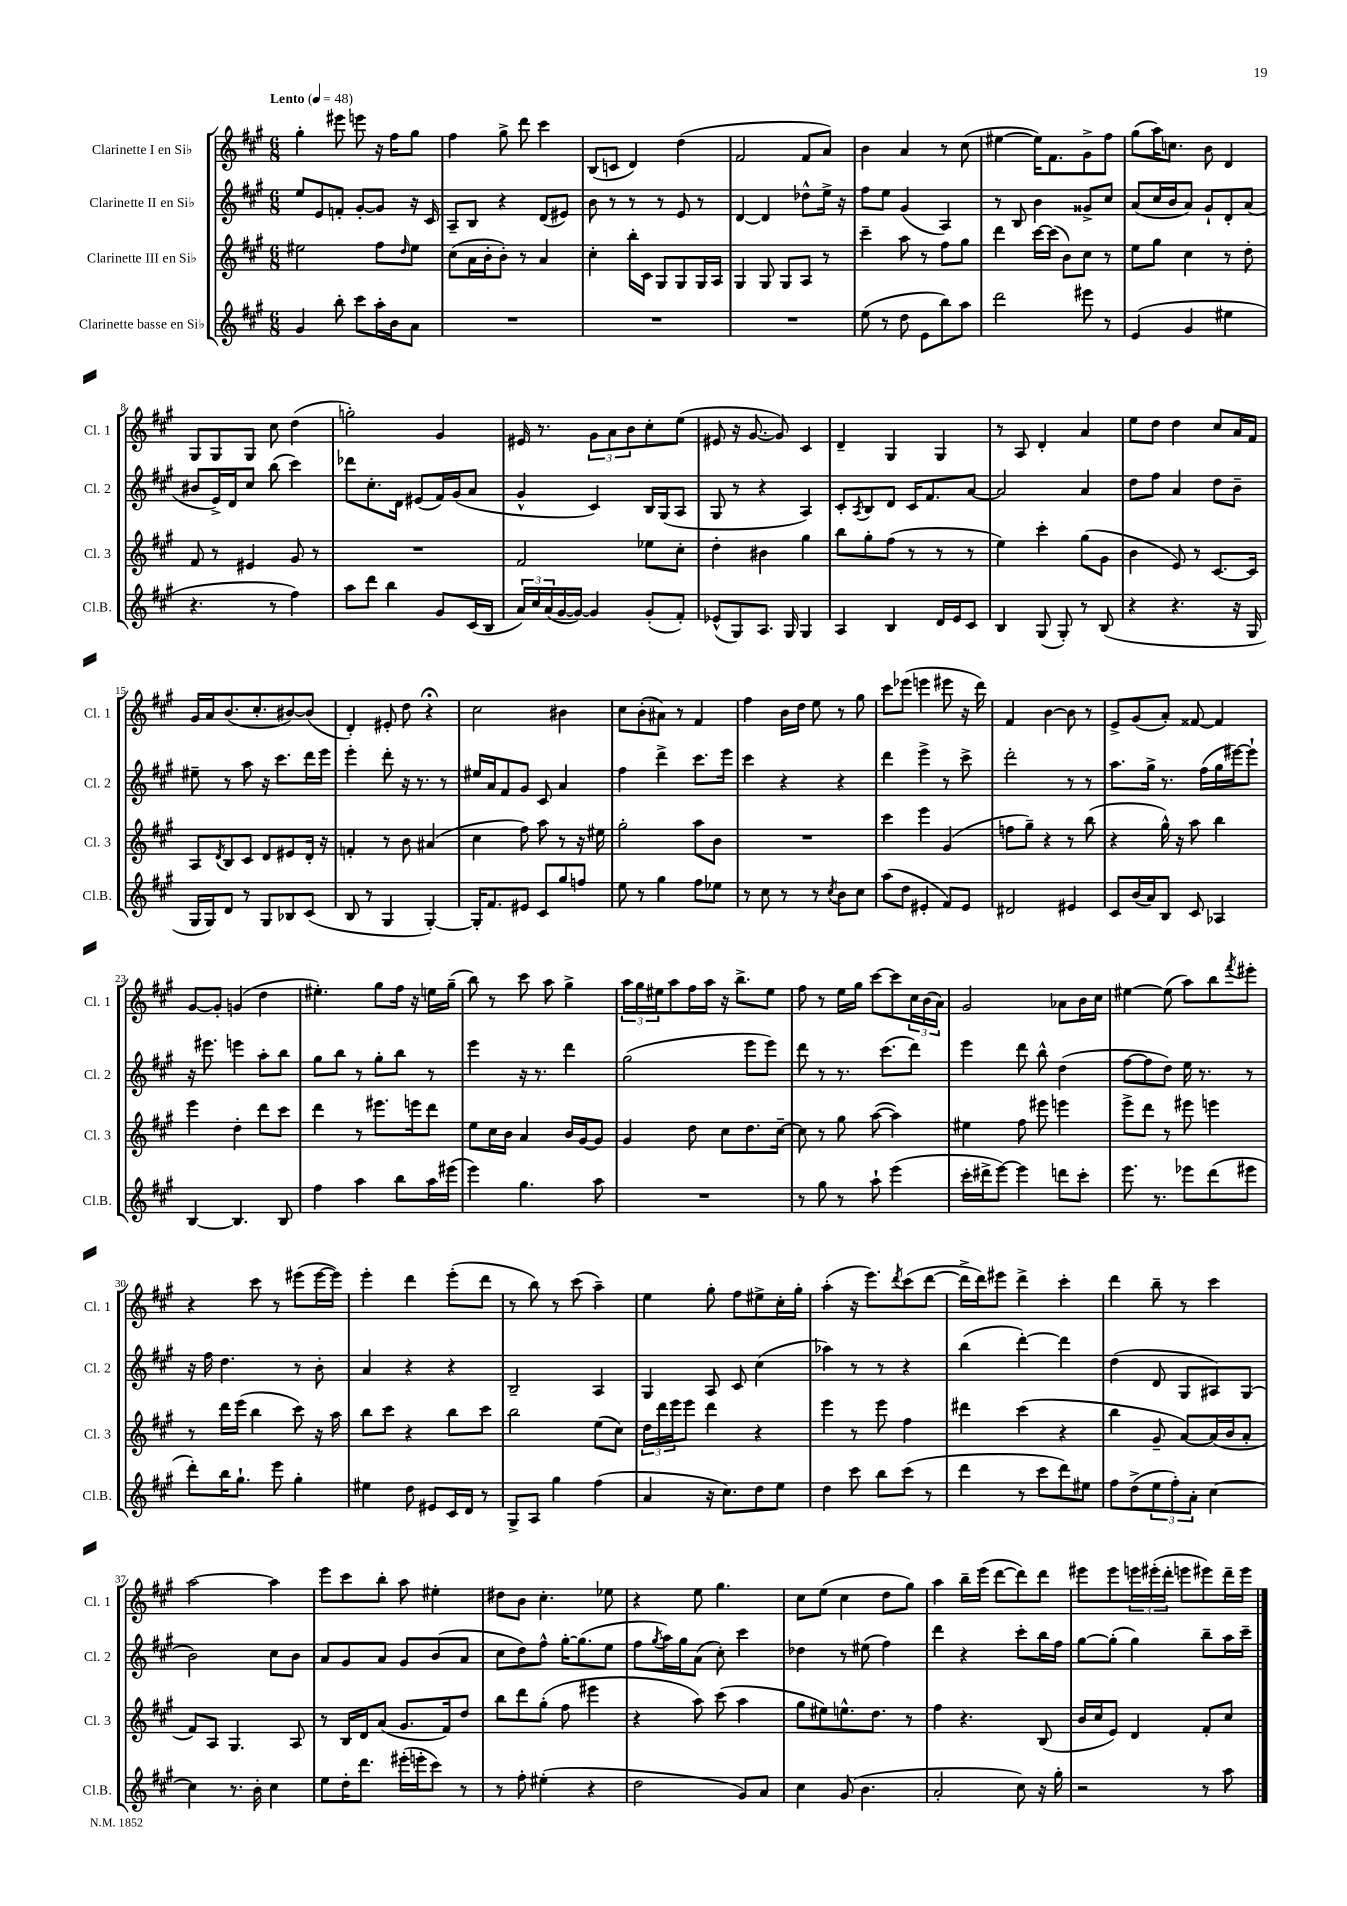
<<
\new StaffGroup <<
\new Staff = "s0" \with { instrumentName = "Clarinette I en Sib" shortInstrumentName = "Cl. 1" } {
    \clef treble \key a \major \numericTimeSignature \time 6/8 \tempo "Lento" 4 = 48
    gis''4-. eis'''8 e'''8 r16 fis''16 gis''8 |
    fis''4 gis''8-> d'''8 cis'''4 |
    b8( c'8 d'4) d''4( |
    fis'2 fis'8 a'8) |
    b'4 a'4 r8 cis''8( |
    eis''4~ eis''16) fis'8. gis'8-> fis''8 |
    gis''8( a''16) c''8. b'8 d'4 |
    gis8 gis8 gis8 cis''8 d''4( |
    g''2-.) gis'4 |
    eis'16 r8. \tuplet 3/2 { gis'8 a'8 b'8 } cis''8-. e''8( |
    eis'8 r16 gis'8.~ gis'8) cis'4 |
    d'4-- gis4 gis4 |
    r8 a8 d'4-. a'4 |
    e''8 d''8 d''4 cis''8 a'16 fis'16 |
    gis'16 a'16 b'8.( cis''8.-. bis'8~) bis'8( |
    d'4-.) eis'8-. d''8 r4\fermata |
    cis''2 bis'4 |
    cis''8 b'8-.( ais'8) r8 fis'4 |
    fis''4 b'16 d''16 e''8 r8 gis''8 |
    cis'''8 ees'''8( e'''4 eis'''8 r16 d'''16) |
    fis'4 b'4~ b'8 r8 |
    e'8-> gis'8( a'8-.) fisis'8~ fisis'4 |
    gis'8~ gis'8-. g'4( d''4 |
    eis''4.-.) gis''8 fis''16 r16 e''16 gis''16--( |
    b''8) r8 cis'''8 a''8 gis''4-> |
    \tuplet 3/2 { a''16 gis''16 eis''16 } a''8 fis''16 a''16 r16 b''8.-> eis''8 |
    fis''8 r8 e''16 gis''16 cis'''8~ cis'''8 \tuplet 3/2 { cis''16 b'16( a'16) } |
    gis'2 aes'8 b'16 cis''16 |
    eis''4~ eis''8( a''8) b''8 \acciaccatura { fis'''8 } eis'''8-. |
    r4 cis'''8 r8 eis'''8( eis'''16~ eis'''16) |
    e'''4-. d'''4 e'''8-.( d'''8 |
    r8 b''8) r8 cis'''8( a''4--) |
    e''4 gis''8-. fis''8 eis''8-> cis''16-. gis''16-. |
    a''4-.( r16 e'''8.) \acciaccatura { d'''8 } cis'''8( d'''8~ |
    d'''16-> d'''16) eis'''8 d'''4-> cis'''4-. |
    d'''4 b''8-- r8 cis'''4 |
    a''2~ a''4 |
    e'''8 cis'''8 b''8-. a''8 eis''4-. |
    dis''8 b'8 cis''4.-. ees''8 |
    r4 e''8 gis''4. |
    cis''8 e''8( cis''4 d''8 gis''8) |
    a''4 b''16-- e'''16( d'''8~ d'''8) d'''8 |
    eis'''8 eis'''8 \tuplet 3/2 { e'''16 eis'''16-.( d'''16-. } e'''8 eis'''8) d'''16-- eis'''16 \bar "|." |
}
\new Staff = "s1" \with { instrumentName = "Clarinette II en Sib" shortInstrumentName = "Cl. 2" } {
    \clef treble \key a \major \numericTimeSignature \time 6/8
    e''8 e'8 f'8-. gis'8~-. gis'8 r16 cis'16 |
    a8-- b8 r4 d'8( eis'8) |
    b'8 r8 r8 r8 e'8 r8 |
    d'4~ d'4 des''8-^ e''16-> r16 |
    fis''8 e''8 gis'4( a4) |
    r8 b8 b'4 gisis'8-> cis''8 |
    a'8( cis''16 b'16 a'8) gis'8-! d'8-. a'8( |
    bis'8 e'16->) d'16 cis''8 b''8( cis'''4) |
    des'''8 cis''8.-. d'16 eis'8( fis'16) gis'16( a'8 |
    gis'4-^ cis'4) b16 gis16( a8 |
    gis8 r8 r4 a4) |
    cis'8-. \acciaccatura { a8 } b8 d'8 cis'16 fis'8. a'8~ |
    a'2 a'4 |
    d''8 fis''8 a'4 d''8 b'8-- |
    eis''8-- r8 a''8 r16 cis'''8. d'''16 e'''16 |
    e'''4-. d'''8-. r16 r8. r8 |
    eis''16 a'16 fis'8 gis'8 cis'8 a'4 |
    fis''4 d'''4-> cis'''8. e'''16 |
    cis'''4 r4 r4 |
    d'''4 e'''4-> r8 cis'''8-> |
    d'''2-. r8 r8 |
    a''8. gis''16-> r8. fis''16( gis''16 eis'''16~) eis'''8-! |
    r16 eis'''8. e'''4 a''8-. b''8 |
    gis''8 b''8 r8 gis''8-. b''8 r8 |
    e'''4 r16 r8. d'''4 |
    gis''2( e'''8 e'''8) |
    d'''8 r8 r8. cis'''8.( d'''8) |
    e'''4 d'''8 b''8-^ d''4( |
    fis''8~ fis''8 d''8) e''16 r8. r8 |
    r16 fis''16 d''4. r8 b'8-. |
    a'4 r4 r4 |
    b2-- a4 |
    gis4 a8 cis'8 cis''4( |
    aes''4) r8 r8 r4 |
    b''4( d'''4~-.) d'''4 |
    d''4( d'8 gis8 ais8) gis8( |
    b'2) cis''8 b'8 |
    a'8 gis'8 a'8 gis'8 b'8( a'8 |
    cis''8 d''8) fis''8-^ gis''16~-. gis''8.( e''8 |
    fis''8 \acciaccatura { gis''8 } a''16) gis''16 a'8( cis''8-.) cis'''4 |
    des''4 r8 eis''8( fis''4) |
    d'''4 r4 cis'''8-. b''16 fis''16 |
    gis''8~ gis''8-.( gis''4) b''8-- a''16 cis'''16-- \bar "|." |
}
\new Staff = "s2" \with { instrumentName = "Clarinette III en Sib" shortInstrumentName = "Cl. 3" } {
    \clef treble \key a \major \numericTimeSignature \time 6/8
    eis''2 fis''8 \grace { d''16 } eis''8 |
    cis''8( a'16 b'16-. b'8-.) r8 a'4 |
    cis''4-. b''16-. cis'16 gis8 gis8 gis16 a16 |
    gis4 gis8 gis8 a8 r8 |
    cis'''4-- a''8 r8 fis''8 gis''8 |
    d'''4 cis'''16~ cis'''16( b'8) cis''8 r8 |
    e''8 gis''8 cis''4 r8 d''8-. |
    fis'8 r8 eis'4 gis'8 r8 |
    R2. |
    fis'2 ees''8 cis''8-. |
    d''4-. bis'4 gis''4 |
    b''8 gis''8-. fis''8( r8 r8 r8 |
    e''4) cis'''4-. gis''8( gis'8 |
    b'4 e'8) r8 cis'8.~ cis'16 |
    a8 \acciaccatura { d'8 } b8 cis'8 d'8 eis'8 d'16-. r16 |
    f'4-. r8 b'8 ais'4( |
    cis''4 fis''8) a''8 r8 r16 eis''16 |
    gis''2-. a''8 b'8 |
    R2. |
    cis'''4 e'''4 gis'4( |
    f''8 gis''8--) r4 r8 b''8( |
    r4 gis''16-^) r16 a''8 b''4 |
    e'''4 d''4-. d'''8 cis'''8 |
    d'''4 r8 eis'''8. e'''16 d'''8 |
    e''8 cis''16 b'16 a'4 b'16 gis'16~ gis'8 |
    gis'4 d''8 cis''8 d''8. cis''16~-- |
    cis''8 r8 gis''8 a''8~( a''4) |
    eis''4 fis''8 eis'''8 e'''4 |
    e'''8-> d'''8 r8 eis'''8 e'''4 |
    r8 d'''16 e'''16( b''4 cis'''8) r16 a''16 |
    b''8 cis'''8 r4 b''8 cis'''8 |
    b''2 e''8( cis''8) |
    \tuplet 3/2 { d''16 d'''16 e'''16 } e'''8 d'''4 r4 |
    e'''4 r8 e'''8 fis''4 |
    dis'''4 cis'''4( r4 |
    b''4 gis'8-- a'8~) a'16( b'16 a'8-. |
    fis'8) a8 gis4. a8 |
    r8 b16 d'16 a'8( gis'8. fis'16) d''8 |
    b''8 d'''8 gis''8-.( fis''8 eis'''4 |
    r4 a''8) cis'''8( a''4 |
    gis''8 eis''8) e''8.-^ d''8. r8 |
    fis''4 r4. b8( |
    b'16 cis''16 e'8) d'4 fis'8-. cis''8 \bar "|." |
}
\new Staff = "s3" \with { instrumentName = "Clarinette basse en Sib" shortInstrumentName = "Cl.B." } {
    \clef treble \key a \major \numericTimeSignature \time 6/8
    gis'4 b''8-. cis'''8 a''16-. b'16 a'8 |
    R2. |
    R2. |
    R2. |
    e''8( r8 d''8 e'8 b''8) a''8 |
    d'''2 eis'''8 r8 |
    e'4( gis'4 eis''4 |
    r4. r8 fis''4) |
    a''8 d'''8 b''4 gis'8 cis'16( b16 |
    \tuplet 3/2 { a'16) cis''16 a'16( } gis'16~ gis'16~) gis'4 gis'8-.( fis'8-.) |
    ees'8-^( gis8) a8. gis16 gis4 |
    a4 b4 d'16 e'16 cis'8 |
    b4 gis8( gis8-.) r8 b8( |
    r4 r4. r16 gis16 |
    gis16 gis16) d'8 r8 gis8 bes8 cis'8( |
    b8 r8 gis4 gis4~-.) |
    gis16-. fis'8. eis'8 cis'8 gis''8 f''8 |
    e''8 r8 gis''4 fis''8 ees''8 |
    r8 cis''8 r8 r8 \acciaccatura { cis''8 } b'8 cis''8 |
    a''8( d''8 eis'4-. fis'8) eis'8 |
    dis'2 eis'4 |
    cis'8 b'16( a'16) b8 cis'8 aes4 |
    b4~ b4. b8 |
    fis''4 a''4 b''8 a''16 eis'''16( |
    e'''4) gis''4. a''8 |
    R2. |
    r8 gis''8 r8 a''8-! e'''4( |
    cis'''16-. dis'''16-> e'''8~) e'''4 d'''8 cis'''8-. |
    e'''8. r8. ees'''8 d'''8( eis'''8 |
    d'''8-.) b''16 gis''8.-! e'''8 gis''4-. |
    eis''4 d''8 eis'8 cis'16 d'16 r8 |
    gis8-> a8 gis''4 fis''4( |
    a'4 r16 cis''8.) d''8 e''8 |
    d''4 cis'''8 b''8 cis'''8( r8 |
    d'''4 r8 cis'''8 d'''8) eis''8 |
    fis''8 d''8->( \tuplet 3/2 { e''8 fis''8-.) a'8-. } cis''4~ |
    cis''4 r8. b'16-. cis''4 |
    e''8 d''16-. d'''8. eis'''16-.( e'''16-. cis'''8) r8 |
    r8 fis''8-. eis''4-.( r4 |
    d''2 gis'8) a'8 |
    cis''4 gis'8( b'4. |
    a'2-. cis''8) r16 gis''16-. |
    r2 r8 a''8 \bar "|." |
}
>>
>>
